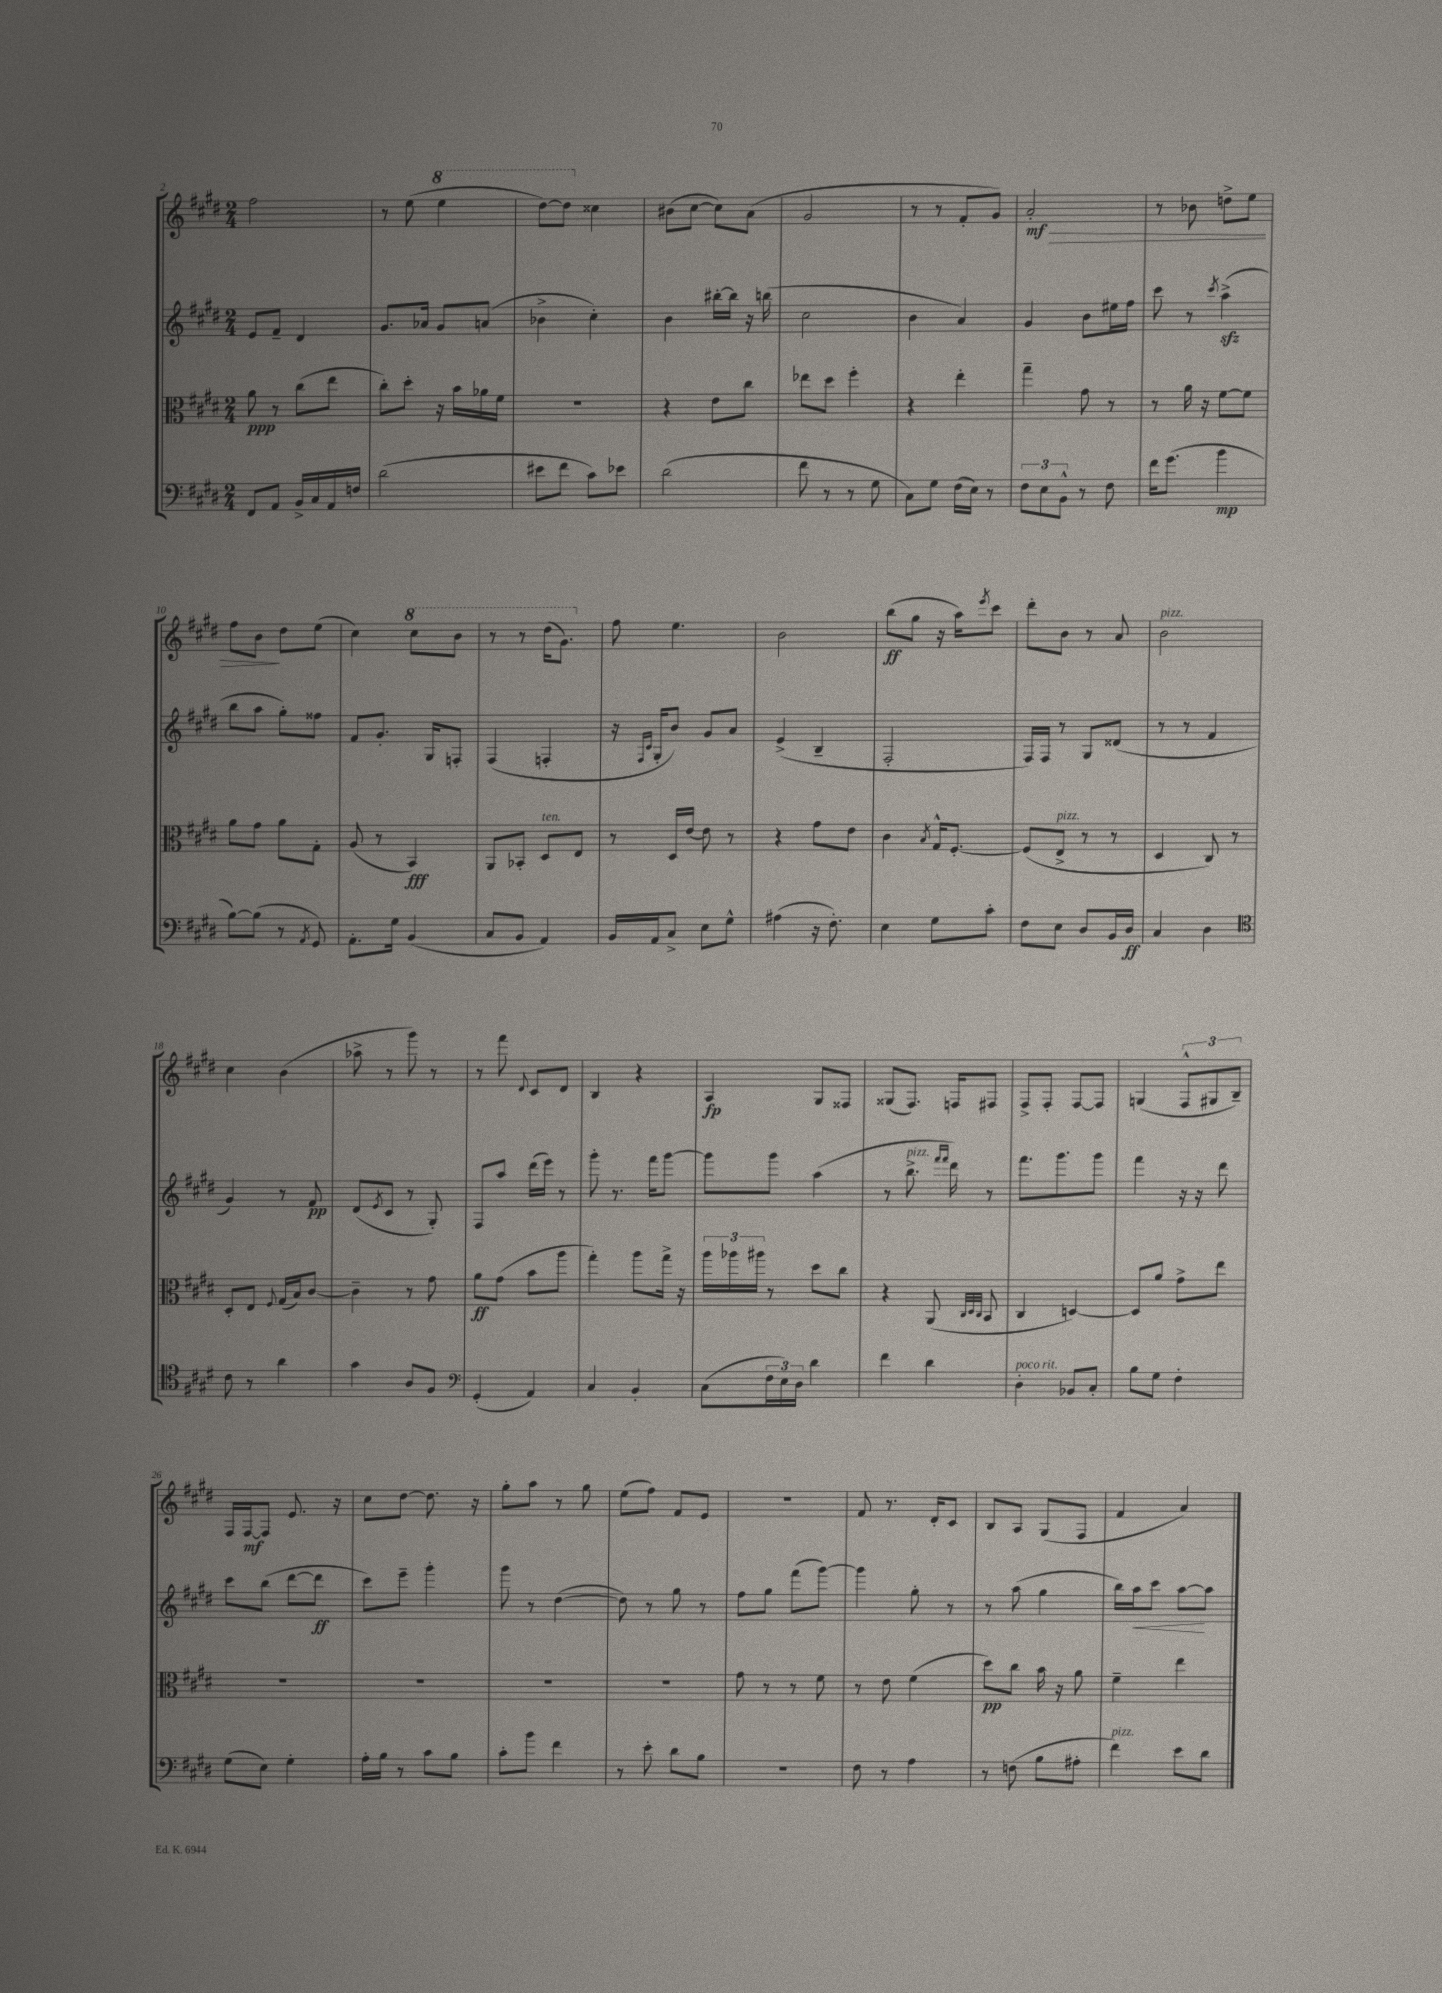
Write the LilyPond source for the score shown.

<<
\new StaffGroup <<
\new Staff = "s0" {
    \clef treble \key e \major \numericTimeSignature \time 2/4
    fis''2 |
    r8 e''8( \ottava #1 e'''4 |
    dis'''8~) dis'''8 \ottava #0 cisis''4 |
    bis'8( cis''8~ cis''8) a'8( |
    gis'2 |
    r8 r8 fis'8-. gis'8) |
    a'2-.\mf\> |
    r8 bes'8 d''8-> e''8 |
    fis''8 b'8\! dis''8 e''8( |
    cis''4) \ottava #1 cis'''8 b''8 |
    r8 r8 dis'''16( gis''8.) \ottava #0 |
    fis''8 e''4. |
    b'2 |
    b''8\ff( gis''8 r16 a''16) \acciaccatura { e'''8 } cis'''8 |
    dis'''8-. b'8 r8 a'8 |
    b'2^\markup { \italic "pizz." } |
    cis''4 b'4( |
    aes''8-> r8 gis'''8) r8 |
    r8 fis'''8 \appoggiatura { dis'8 } cis'8 dis'8 |
    b4 r4 |
    a4\fp gis8 fisis8 |
    gisis8( fis8.) f16 fis8 |
    fis8-> fis8-. fis8~ fis8 |
    g4( \tuplet 3/2 { fis8-^ gis8 b8--) } |
    fis16 fis16~\mf fis8 e'8. r16 |
    cis''8 dis''8~ dis''8. r16 |
    gis''8-. a''8 r8 gis''8 |
    e''8( fis''8) fis'8 e'8 |
    R2 |
    fis'8 r8. dis'16-. cis'8 |
    b8 a8 gis8( fis8 |
    fis'4 a'4) \bar "|." |
}
\new Staff = "s1" {
    \clef treble \key e \major \numericTimeSignature \time 2/4
    e'8 fis'8-- dis'4 |
    gis'8. aes'16 gis'8 a'8( |
    bes'4-> cis''4-.) |
    b'4 bis''16~-. bis''16 r16 b''16( |
    cis''2 |
    b'4 a'4) |
    gis'4 b'8 eis''16 fis''16 |
    cis'''8 r8 \acciaccatura { cis'''8 } a''4->\sfz( |
    b''8 a''8 gis''8-.) fisis''8 |
    fis'8 gis'8.-. gis16 f8-. |
    fis4( f4-. |
    r16 \grace { fis16 cis'16 } gis16-. b'8) gis'8 a'8 |
    e'4->( b4-- |
    fis2-. |
    fis16) fis16 r8 gis8 disis'8( |
    r8 r8 fis'4 |
    gis'4) r8 fis'8\pp |
    dis'8( \acciaccatura { e'8 } cis'8 r8 gis8-.) |
    fis8 a''8 dis'''16( e'''16) r8 |
    gis'''8-. r8. fis'''16 gis'''8~ |
    gis'''8 gis'''8 a''4( |
    r8 b''8.->^\markup { \italic "pizz." } \grace { fis'''16 fis'''16 } dis'''16) r8 |
    fis'''8. gis'''8. gis'''8 |
    fis'''4 r16 r16 dis'''8 |
    cis'''8 b''8( dis'''8~ dis'''8\ff |
    cis'''8) e'''8-- gis'''4-. |
    gis'''8 r8 dis''4~( |
    dis''8) r8 gis''8 r8 |
    fis''8 gis''8 fis'''8( gis'''8~) |
    gis'''4 gis''8-. r8 |
    r8 a''8( gis''4 |
    b''16) a''16\< cis'''8 a''8~\! a''8 \bar "|." |
}
\new Staff = "s2" {
    \clef alto \key e \major \numericTimeSignature \time 2/4
    a'8\ppp r8 cis''8( e''8 |
    cis''8-.) dis''8-. r16 b'16 aes'16 fis'16 |
    r2 |
    r4 e'8 cis''8 |
    ees''8 dis''8 fis''4-. |
    r4 e''4-. |
    gis''4-- gis'8 r8 |
    r8 a'16 r16 fis'8~ fis'8 |
    a'8 gis'8 a'8 gis8-. |
    a8( r8 b,4\fff) |
    a,8 bes,8-. dis8^\markup { \italic "ten." } e8 |
    r8 dis16 e'16~ e'8 r8 |
    r4 gis'8 e'8 |
    cis'4 \acciaccatura { b8 } gis16-^ fis8.~-. |
    fis8( e8->^\markup { \italic "pizz." } r8 r8 |
    dis4 cis8) r8 |
    dis8-. e8 \appoggiatura { fis8 } gis16( b16) cis'8~ |
    cis'4-- r8 gis'8 |
    a'8\ff gis'8( b'8 a''8 |
    gis''4-.) a''8 gis''16-> r16 |
    \tuplet 3/2 { a''16 aes''16 ais''16 } r8 dis''8 cis''8 |
    r4 a,8( \grace { cis32 dis32 cis32 } b,8 |
    cis4 d4~) |
    d8 a'8 gis'8-> e''8 |
    R2 |
    R2 |
    R2 |
    R2 |
    gis'8 r8 r8 fis'8 |
    r8 e'8 fis'4( |
    dis''8\pp) cis''8 b'16 r16 a'8 |
    fis'4-- e''4 \bar "|." |
}
\new Staff = "s3" {
    \clef bass \key e \major \numericTimeSignature \time 2/4
    fis,8 a,8 b,16-> cis16 a,16 f16 |
    dis'2( |
    eis'8 fis'8 cis'8) ees'8 |
    dis'2( |
    fis'8 r8 r8 gis8 |
    cis8) gis8 fis16( e16) r8 |
    \tuplet 3/2 { fis8 e8 b,8-^ } r8 fis8 |
    fis'16 gis'8.( b'4\mp |
    b8~) b8( r8 \acciaccatura { a,8 } gis,8) |
    a,8.-. gis16 b,4( |
    cis8 b,8 a,4) |
    b,16 a,16 cis8-> e8 gis8-^ |
    ais4( r16 fis8.-.) |
    e4 gis8 cis'8-. |
    fis8 e8 dis8 b,16 dis16\ff |
    cis4 dis4 |
    \clef tenor cis'8 r8 a'4 |
    gis'4 a8 fis8 |
    \clef bass gis,4-.( a,4) |
    cis4 b,4-. |
    cis8( \tuplet 3/2 { fis16 e16) dis16 } dis'4 |
    fis'4 dis'4 |
    dis4-.^\markup { \italic "poco rit." } bes,8 cis8-. |
    b8 gis8 fis4-. |
    gis8( e8) gis4-. |
    a16-. b16 r8 cis'8 b8 |
    cis'8-. b'8 fis'4 |
    r8 e'8-. dis'8 b8 |
    R2 |
    fis8 r8 a4 |
    r8 f8( b8 ais8-. |
    fis'4^\markup { \italic "pizz." }) e'8 dis'8 \bar "|." |
}
>>
>>
\layout { \context { \Score currentBarNumber = #2 } }
